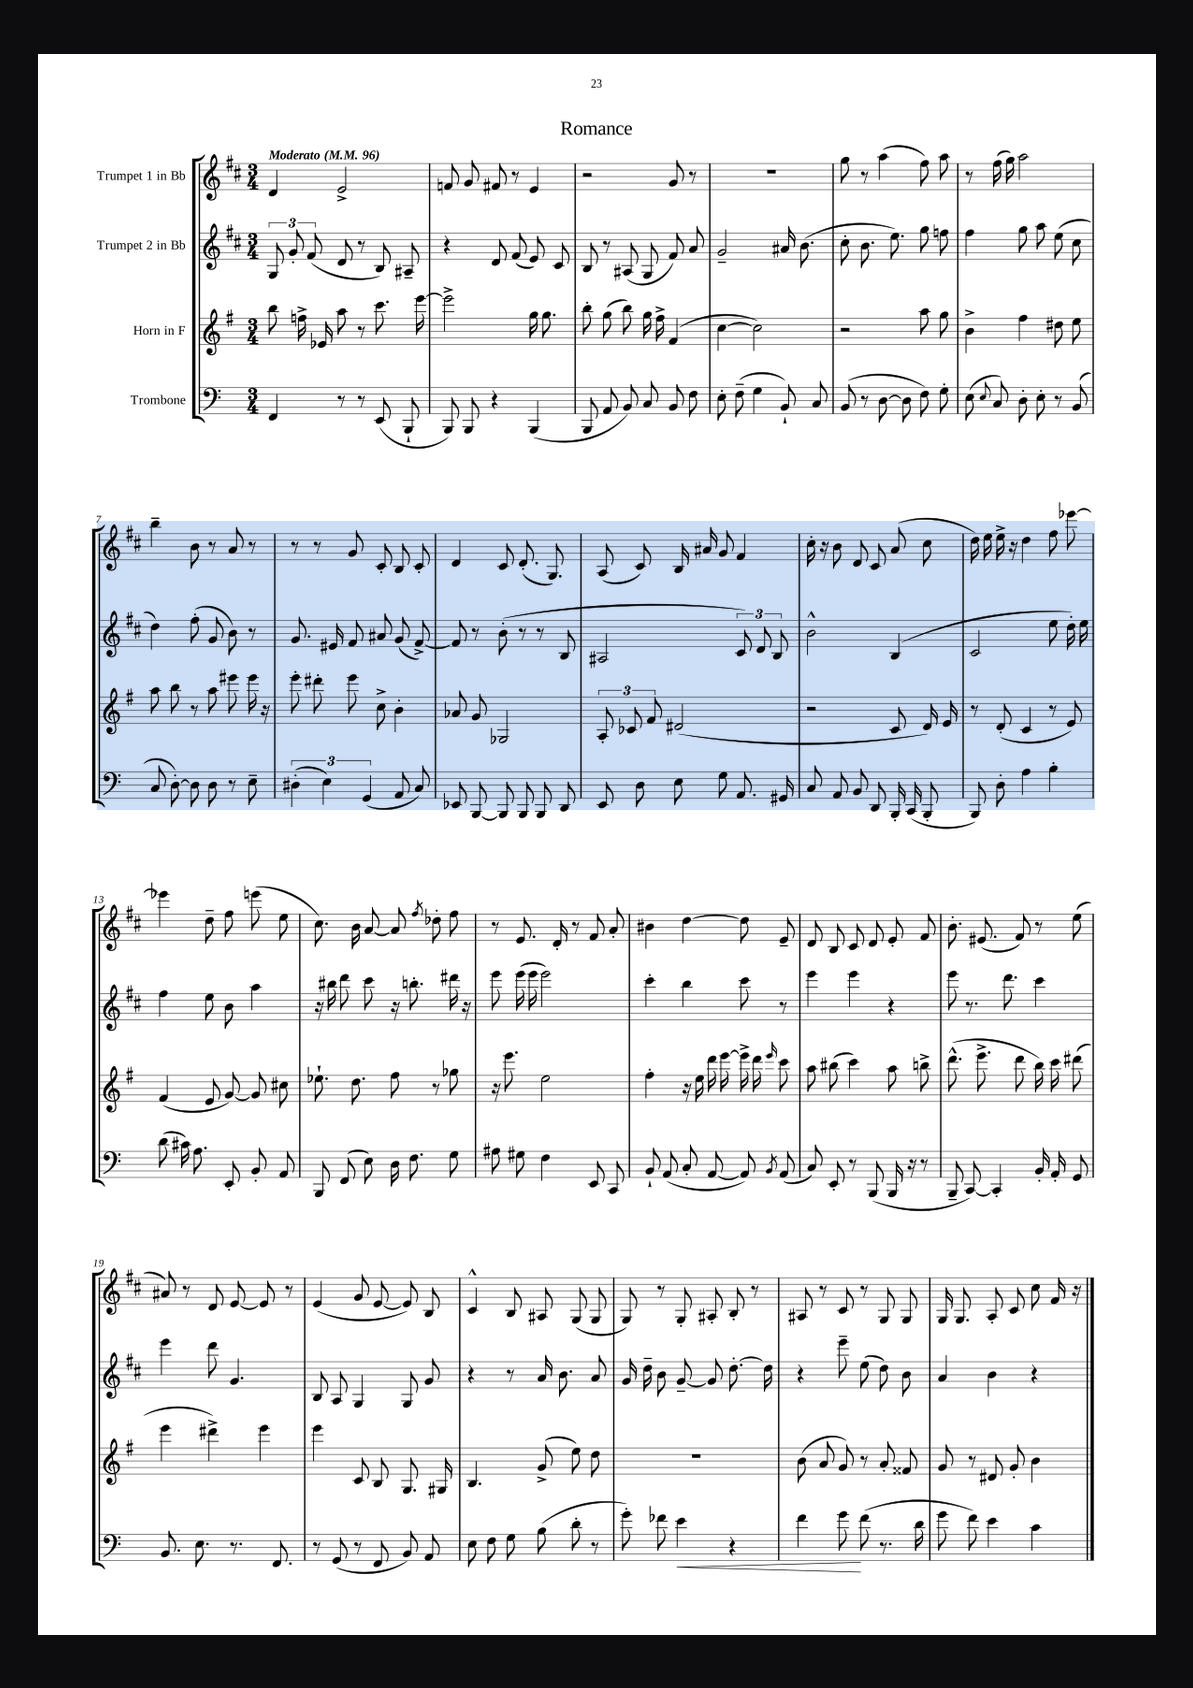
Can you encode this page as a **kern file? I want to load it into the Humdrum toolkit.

**kern	**dynam	**kern	**kern	**kern
*part4	*part4	*part3	*part2	*part1
*staff4	*staff4	*staff3	*staff2	*staff1
*I"Trombone	*	*I"Horn in F	*I"Trumpet 2 in Bb	*I"Trumpet 1 in Bb
*clefF4	*	*clefG2	*clefG2	*clefG2
*k[]	*	*k[f#]	*k[f#c#]	*k[f#c#]
*M3/4	*	*M3/4	*M3/4	*M3/4
*MM96	*	*MM96	*MM96	*MM96
=1	=1	=1	=1	=1
!	!	!	!	!LO:TX:a:B:t=Moderato
4FF/	.	8bb\	12G/	4d/
.	.	.	12g'/	.
.	.	16ffn^\	.	.
.	.	.	(12f#/	.
.	.	16e-X/	.	.
8r	.	8aa\	8d/	2e^/
8r	.	8r	8r	.
(8EE/	.	8.ccc\	8B/)	.
8BBB`/	.	.	8A#X~/	.
.	.	[16eee\	.	.
=2	=2	=2	=2	=2
8BBB/)	.	2eee^\]	4r	8fn/
8BBB/	.	.	.	8g/
4r	.	.	8d/	8f#X/
.	.	.	(8f#/	8r
(4BBB/	.	16gg\	8e/)	4e/
.	.	8.gg\	.	.
.	.	.	8c#/	.
=3	=3	=3	=3	=3
8BBB/	.	8bb'\	8B/	2r
8AA/	.	(8gg\	8r	.
8BB/)	.	8bb\)	(8A#X/	.
8C/	.	16gg\	8G/	.
.	.	16ff#^\	.	.
8BB/	.	(4f#/	8f#/)	8g/
8F\	.	.	8a/	8r
=4	=4	=4	=4	=4
8E'\	.	[4cc\	2g~/	2.r
(8F~\	.	.	.	.
4G\	.	2cc\])	.	.
8BB`/)	.	.	16a#X/	.
.	.	.	(8.b\	.
8C/	.	.	.	.
=5	=5	=5	=5	=5
(8BB/	.	2r	8cc#'\	8gg\
8r	.	.	8.b\	8r
[8D\	.	.	.	(4aa\
.	.	.	8.ee\)	.
8D\]	.	.	.	.
8F\)	.	8aa\	8gg\	8ff#\)
8G'\	.	8gg\	8ffn\	8aa\
=6	=6	=6	=6	=6
(8E\	.	4b^\	4ff#\	8r
8qqE/	.	.	.	.
8C/)	.	.	.	(16ff#\
.	.	.	.	16gg\)
8D'\	.	4ff#\	8gg\	2aa\
8E'\	.	.	8aa\	.
8r	.	8dd#X\	(8ee\	.
(8BB/	.	8ee\	8cc#\	.
!!LO:LB:g=z
=7	=7	=7	=7	=7
8C/	.	8aa\	4dd\)	4bb~\
[8D'\)	.	8bb\	.	.
8D\]	.	8r	(8ff#'\	8b\
8D\	.	8aa\	8g/	8r
8r	.	8eee#X\	8b\)	8a/
8E~\	.	16eee#\	8r	8r
.	.	16r	.	.
=8	=8	=8	=8	=8
(6D#X'\	.	8eee'\	8.g/	8r
.	.	8ddd#X'\	.	8r
6E\)	.	.	.	.
.	.	.	16e#X/	.
.	.	8eee\	8f#/	8g/
(6GG/	.	.	.	.
.	.	8cc^\	8a#X/	8c#'/
8AA/	.	4b'\	(8g/	8B/
8C/)	.	.	[8f#^/)	8c#'/
=9	=9	=9	=9	=9
8EE-X/	.	8a-X/	8f#/]	4d/
[8BBB/	.	8g/	8r	.
8BBB/]	.	2G-X/	(8b'\	8c#/
8BBB/	.	.	8r	(8.d'/
8BBB/	.	.	8r	.
.	.	.	.	8.G/)
8DD/	.	.	8B/	.
=10	=10	=10	=10	=10
8EE/	.	12A'/	2A#X/	(8A/
.	.	12c-X/	.	.
8D\	.	.	.	8c#/)
.	.	12f#/	.	.
8E\	.	(2d#X/	.	16B/
.	.	.	.	16a#X/
8G\	.	.	.	8g/
8.AA/	.	.	12c#/)	4f#/
.	.	.	12d/	.
.	.	.	12B/	.
16GG#X/	.	.	.	.
=11	=11	=11	=11	=11
8C/	.	2r	2b^^\	16cc#'\
.	.	.	.	16r
8AA/	.	.	.	8b\
8BB/	.	.	.	8d/
8DD/	.	.	.	8c#/
16BBB'/	.	8c/	(4B/	(8a/
(16CC/	.	.	.	.
8BBB'/	.	16d/)	.	8cc#\
.	.	16e/	.	.
=12	=12	=12	=12	=12
8BBB/)	.	8r	2c#/	16dd\)
.	.	.	.	16ee\
8D'\	.	(8d'/	.	16ee^\
.	.	.	.	16r
4A\	.	4c/	.	4dd\
4B'\	.	8r	8ee\	8ff#\
.	.	8e/)	16dd'\)	[8eee-X\
.	.	.	16ee\	.
!!LO:LB:g=z
=13	=13	=13	=13	=13
(8d\	.	(4f#/	4ff#\	4eee-X\]
16c#X\)	.	.	.	.
8.A\	.	.	.	.
.	.	8e/	8ee\	8dd~\
8EE'/	.	[8g/)	8b\	8ff#\
8BB'/	.	8g/]	4aa\	(8eeen\
8AA/	.	8cc#X\	.	8ee\
=14	=14	=14	=14	=14
8BBB/	.	8.ee-X`\	16r	8.cc#\)
.	.	.	16bb#X\	.
(8FF/	.	.	8ddd\	.
.	.	8.dd\	.	16b\
8E\)	.	.	8ccc#\	[8a/
16D\	.	8ff#\	16r	8a/]
8.F\	.	.	8.bbn'\	.
.	.	.	.	8qff#/
.	.	8r	.	8dd-X'\
8G\	.	8gg-X\	16ddd#X\	8ff#\
.	.	.	16r	.
=15	=15	=15	=15	=15
8A#X\	.	16r	8eee\	8r
.	.	8.eee\	.	.
8G#X\	.	.	(16eee\	8.e/
.	.	.	16eee\	.
4F\	.	2ee\	2eee\)	.
.	.	.	.	16d'/
.	.	.	.	8r
8EE/	.	.	.	8f#/
8CC/	.	.	.	8a'/
=16	=16	=16	=16	=16
8BB`/	.	4ff#'\	4ccc#'\	4b#X\
(8AA/	.	.	.	.
8C'/	.	16r	4bb\	[4dd\
.	.	16ee\	.	.
[8AA/	.	16ddd\	.	.
.	.	[16eee\	.	.
8AA/])	.	16eee^\]	8ccc#\	8dd\]
.	.	16ddd\	.	.
8qBB/	.	16qqeee/	.	.
(8AA/	.	8ccc\	8r	8e~/
=17	=17	=17	=17	=17
8C/)	.	8aa\	4eee\	8d/
8EE'/	.	(8bb#X\	.	8B/
8r	.	4ccc\)	4eee\	8c#/
(8BBB/	.	.	.	8d/
16BBB/	.	8aa\	4r	8e'/
16r	.	.	.	.
8r	.	8bbn^\	.	8f#/
=18	=18	=18	=18	=18
8BBB~/	.	(8.ddd^^\	8eee\	8.b'\
[8CC/)	.	.	8.r	.
.	.	8.eee^\	.	(8.e#X/
4CC'/]	.	.	.	.
.	.	.	8.ddd\	.
.	.	8ddd\	.	8f#/)
16BB'/	.	16bb\)	4ccc#\	8r
16AA'/	.	16ccc\	.	.
8GG/	.	(8ddd#X\	.	(8ee\
!!LO:LB:g=z
=19	=19	=19	=19	=19
8.BB/	.	4eee\	4eee\	8a#X/)
.	.	.	.	8r
8.E\	.	.	.	.
.	.	4ddd#X^\)	8ddd\	8d/
8.r	.	.	4.g/	[8e/
.	.	4eee\	.	8e/]
8.FF/	.	.	.	.
.	.	.	.	8r
=20	=20	=20	=20	=20
8r	.	4eee\	8B/	(4e/
(8GG/	.	.	8A/	.
8r	.	8c/	4G/	8g/
8FF/	.	8B/	.	[8e/
8BB/)	.	8.G/	8G/	8e/])
8AA/	.	.	8g/	8B/
.	.	16G#X/	.	.
=21	=21	=21	=21	=21
8E\	.	4.B/	4r	4c#^^/
8F\	.	.	.	.
8G\	.	.	8r	8B/
(8B\	.	(8g^/	16a/	8A#X/
.	.	.	8.b\	.
8d'\	.	8ee\)	.	(8G/
8r	.	8dd\	8a/	8G/
=22	=22	=22	=22	=22
8g'\)	.	2.r	16g/	8G/)
.	.	.	16dd~\	.
8f-X\	.	.	8b\	8r
!	!LO:HP:b	!	!	!
4e\	<	.	[8g~/	8G'/
.	.	.	8g/]	8A#X'/
4r	.	.	[8.dd'\	8B'/
.	.	.	.	8r
.	.	.	16dd\]	.
=23	=23	=23	=23	=23
4f\	.	(8b\	4r	8A#X/
.	.	8a/	.	8r
8g\	.	8g/)	8eee~\	8c#/
(8f\	[	8r	(8ee\	8r
8.r	.	8a'/	8dd\)	8G/
.	.	8f##X/	8b\	8G/
16d\	.	.	.	.
=24	=24	=24	=24	=24
8g\	.	8g/	4a/	16G/
.	.	.	.	8.G/
8f\)	.	8r	.	.
4e\	.	8d#X/	4b\	8A'/
.	.	8g'/	.	8c#/
4c\	.	4b\	4r	8cc#\
.	.	.	.	16f#/
.	.	.	.	16r
==	==	==	==	==
*-	*-	*-	*-	*-
